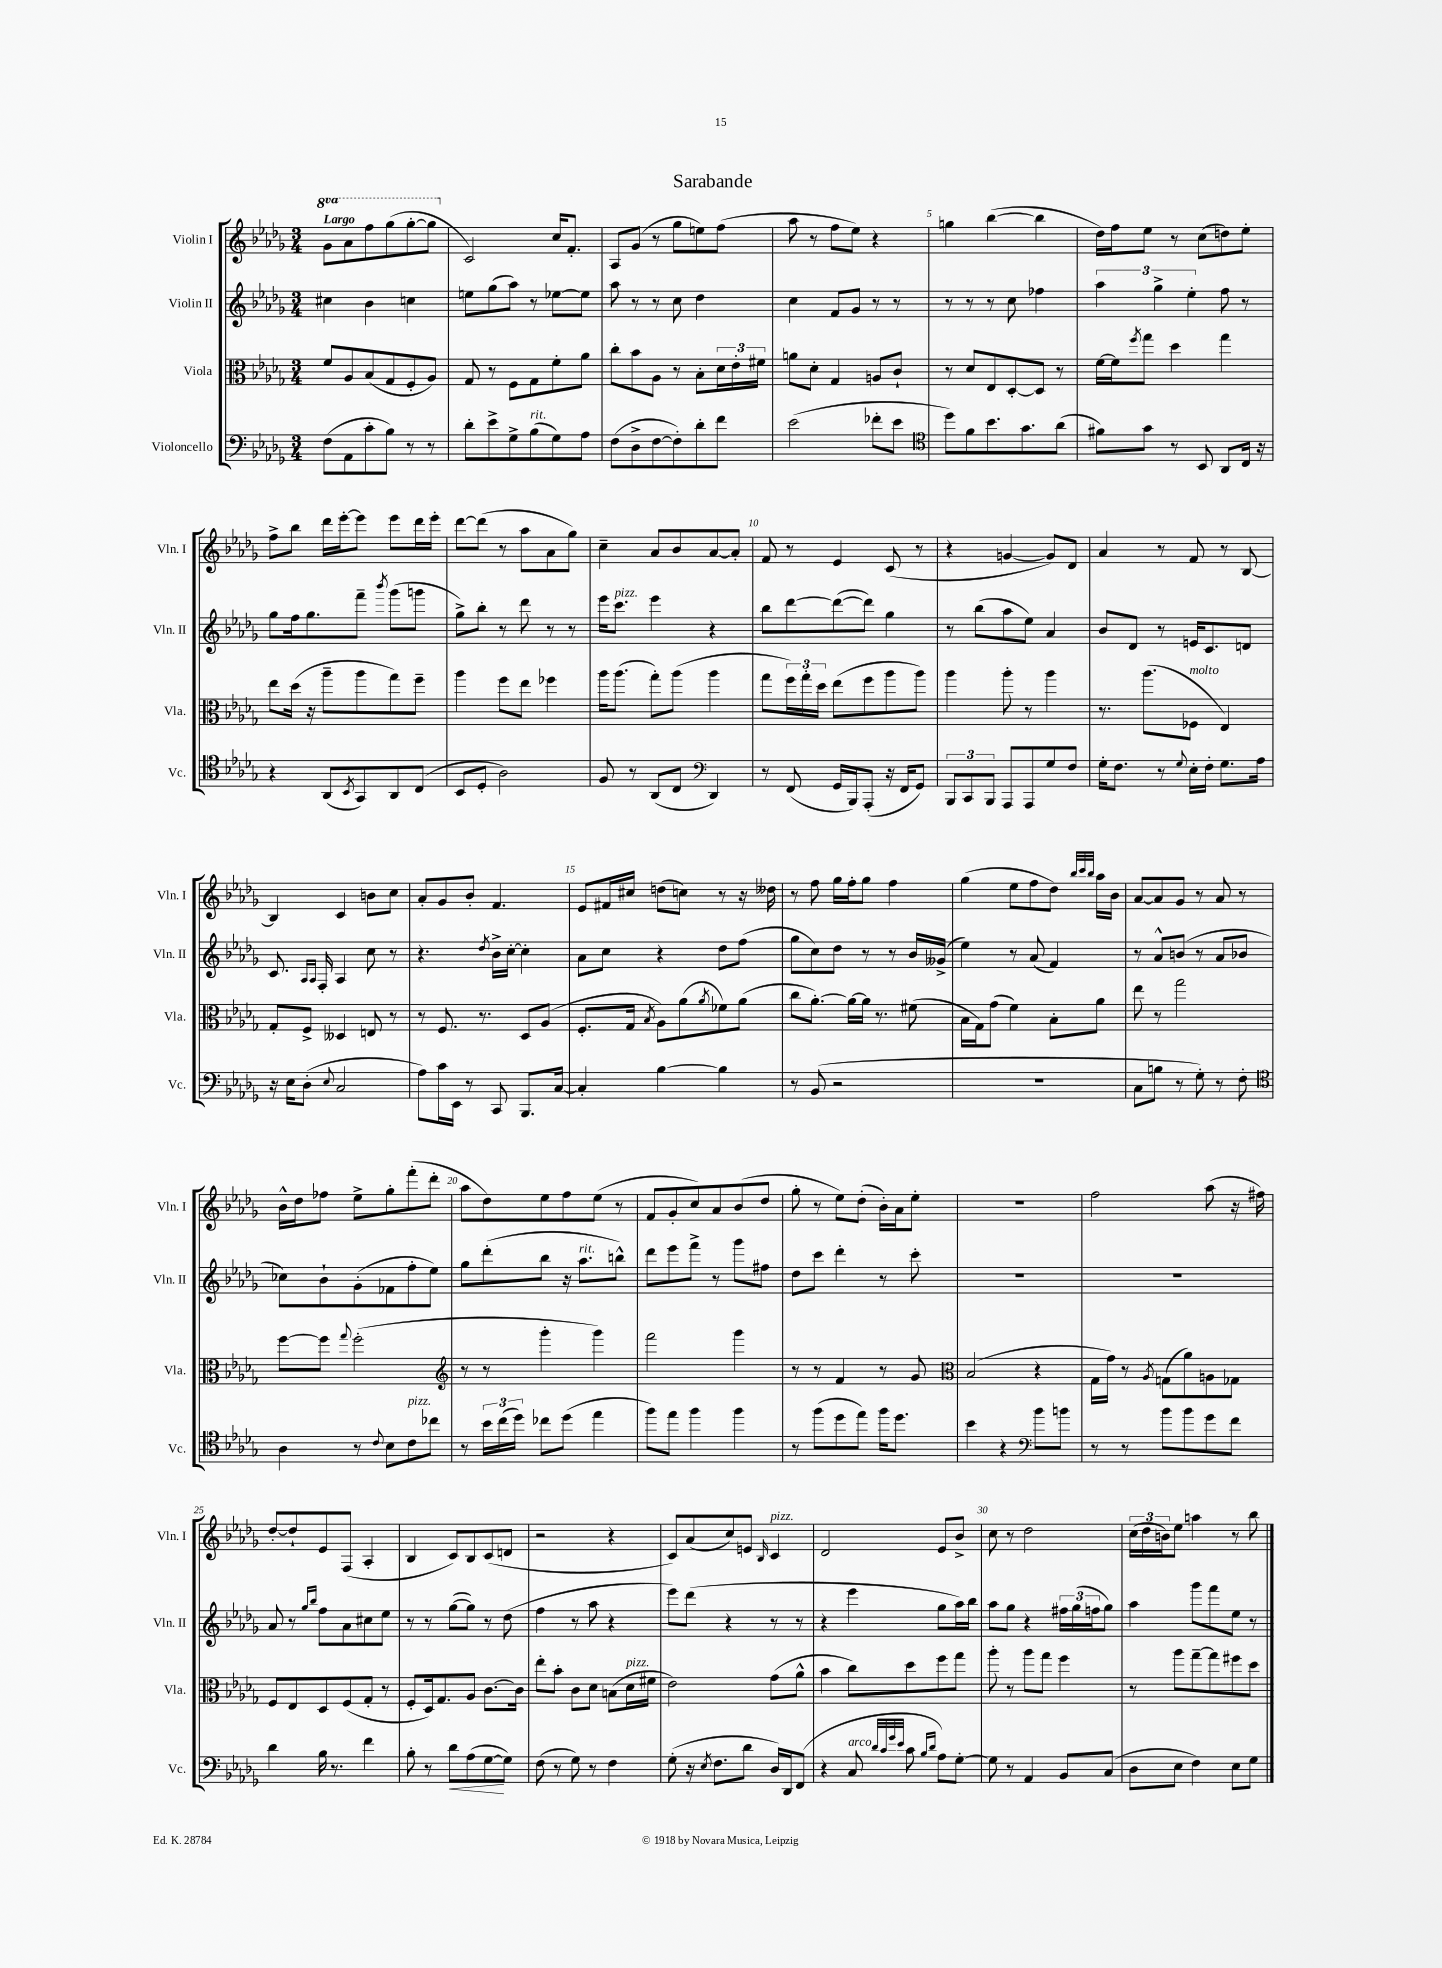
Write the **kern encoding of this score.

**kern	**kern	**kern	**kern
*staff4	*staff3	*staff2	*staff1
*clefF4	*clefC3	*clefG2	*clefG2
*k[b-e-a-d-g-]	*k[b-e-a-d-g-]	*k[b-e-a-d-g-]	*k[b-e-a-d-g-]
*M3/4	*M3/4	*M3/4	*M3/4
(8F\L	8f/L	4cc#\	8gg-\L
8AA-\	8A-/	.	8aa-\
8c'\	(8B-/	4b-\	8fff\
8B-\J)	8G-/	.	(8ggg-\
8r	8F'/	4cc\	[8ggg-'\
8r	8A-/J)	.	8ggg-\]J
=	=	=	=
8d-'\L	8G-/	8ee\L	2c/)
8e-^\	8r	(8gg-\	.
8G-^\	8F\L	8aa-\J)	.
(8B-\	8G-\	8r	.
8G-\)	8f'\	[8ee-\L	16cc/LK
.	.	.	8.f'/J
8A-\J	8a-\J	8ee-\]J	.
=	=	=	=
(8F\L	8cc'\L	8aa-\	8A-/L
8D-^\	8b-\	8r	(8g-/J
[8F\	8A-\J	8r	8r
8F'\])	8r	8cc\	8gg-\L
8d-'\	8B-'\L	4dd-\	8ee\)
8f\J	24d-\L	.	(8ff\J
.	24e-'\	.	.
.	24f#\JJ	.	.
=	=	=	=
(2e-\	8a\L	4cc\	8aa-\
.	8d-'\J	.	8r
.	4G-/	8f/L	8ff\L
.	.	8g-/J	8ee-\J)
8f-'\L	8A/L	8r	4r
8e-\J	8c`/J	8r	.
=	=	=	=
*clefC4	*	*	*
8dd-\L)	8r	8r	4gg\
8f\	8d-/L	8r	.
8.b-\	8E-/	8r	([4bb-\
.	[8D-'/	8cc\	.
8.g-\	.	.	.
.	8D-/]J	4ff-\	4bb-\]
(8a-\J	8r	.	.
=	=	=	=
8f#\L)	[16f\LL	6aa-\	16dd-\LL)
.	16f\]J	.	16ff\J
.	8qff/	.	.
8g-\J	8gg-\J	.	8ee-\J
.	.	6gg-^\	.
8r	4dd-\	.	8r
.	.	6ee-'\	.
8BB-/	.	.	(8cc\L
8AA-/L	4gg-\	8ff\	8dd\)
16C/Jk	.	8r	8ee-'\J
16r	.	.	.
=	=	=	=
4r	8ee-\L	8gg-\L	8ff^\L
.	(16dd-\Jk	16ff\k	8bb-\J
.	16r	8.gg-\	.
(8AA-/L	8aa-~\L	.	16ddd-\LL
.	.	.	[16eee-'\J
8qBB-/	.	.	.
8GG-/)	8aa-\	8fff~\J	8eee-\]J
.	.	8qbbb-/	.
8AA-/	8gg-\)	(8ggg-\L	8eee-\L
(8C/J	8ff~\J	8ggg\J	16ddd-\L
.	.	.	16eee-'\JJ
=	=	=	=
8BB-/L	4aa-\	8gg-^\L)	[8ddd-\L
8D-'/J	.	8bb-'\J	(8ddd-\]J
2A-\)	8ff\L	8r	8r
.	8ee-\J	8ddd-\	8aa-\L
.	4ff-\	8r	8a-\
.	.	8r	8gg-\J)
=	=	=	=
8F/	16aa-\LK	16eee-\LK	4cc~\
.	(8.aa-\J	8.ccc\J	.
8r	.	.	.
(8AA-/L	8gg-'\L)	4eee-\	8a-/L
8C/J	(8aa-\J	.	8b-/
*clefF4	*	*	*
4DD-/)	4aa-\	4r	[8a-/
.	.	.	8a-'/]J
=	=	=	=
8r	8gg-\L	8bb-\L	8f/
(8FF/	24ff\L)	[8ddd-\	8r
.	24gg-'\	.	.
.	24dd-\JJ	.	.
16GG-/LL	(8ee-\L	(8ddd-\_	4e-/
16BBB-/J)	.	.	.
(8AAA-'/J	8ff\	8ddd-\]J)	.
16r	8aa-\	4gg-\	(8c/
16FF/LK	.	.	.
8GG-/J)	8aa-\J)	.	8r
=	=	=	=
12BBB-/L	4aa-\	8r	4r
12CC/	.	.	.
.	.	(8bb-\L	.
12BBB-/J	.	.	.
8AAA-/L	8aa-'\	8aa-\	[4g/
8AAA-/	8r	8ee-\J)	.
8G-/	4aa-\	4a-/	8g/]L)
8F/J	.	.	8d-/J
=	=	=	=
16G-'\LK	8.r	8b-/L	4a-/
8.F\J	.	.	.
.	.	8d-/J	.
.	(8.aa-\L	.	.
8r	.	8r	8r
8qqG-/	.	.	.
16E-'\LL	8F-\J	16e/LK	8f/
16F'\JJ	.	8.c/	.
8.G-\L	4E-/)	.	8r
.	.	8d/J	[8B-/
16A-\Jk	.	.	.
=	=	=	=
16r	8G-'/L	8.c/	4B-/]
16E-\LK	.	.	.
(8D-'\J	8F^/J	.	.
.	.	16qqA-/LL	.
.	.	16qqA-/JJ	.
.	.	16F'/	.
8qqE-/	.	.	.
2C/	4D--/	4A-/	4c/
.	8E/	8cc\	8b\L
.	8r	8r	8cc\J
=	=	=	=
8A-\L)	8r	4.r	8a-'/L
16c\L	8.F/	.	8g-/
16EE-\JJ	.	.	.
8r	.	.	8b-'/J
.	8.r	.	.
.	.	8qdd-/	.
8CC/	.	16b-^\LL	4.f/
.	.	[16cc'\JJ	.
8.BBB-/L	8D-/L	4cc'\]	.
.	(8A-/J	.	.
[16C/Jk	.	.	.
=	=	=	=
4C'/]	8.F'/L	8a-\L	8e-/L
.	.	8cc\J	16f#/L
.	16G-/Jk	.	16cc#/JJ
.	8qB-/	.	.
[4B-\	8A-\L)	4r	(8dd\L
.	(8a-\	.	8cc\J)
.	8qa-/	.	.
4B-\]	8f-\)	8dd-\L	8r
.	(8a-\J	(8ff\J	16r
.	.	.	16dd--\
=	=	=	=
8r	8cc\L	8gg-\L	8r
(8BB-/	[8.a-'\J)	8cc\)	8ff\
2r	.	8dd-\J	16gg-\LL
.	16a-\_LL	.	16ff'\J
.	16a-\]JJ	8r	8gg-\J
.	8.r	.	.
.	.	8r	4ff\
.	(8f#\	16b-/LL	.
.	.	(16g--^/JJ	.
=	=	=	=
2.r	16B-\LL	4ee-\)	(4gg-\
.	16G-\J)	.	.
.	(8g-\J	.	.
.	4f\)	8r	8ee-\L
.	.	(8a-/	8ff\
.	8B-'\L	4f/)	8dd-\J)
.	.	.	32qqbb-/LLL
.	.	.	32qqccc/
.	.	.	32qqbb-/JJJ
.	8a-\J	.	16aa-\LL
.	.	.	16b-\JJ
=	=	=	=
8C\L	8ee-\	8r	[8a-/L
8B\J	8r	8a-^^/L	8a-/]
8r	2gg-\	(8b/J	8g-/J
8G-'\)	.	8r	8r
8r	.	8a-/L	8a-/
8F'\	.	8b-/J	8r
=	=	=	=
*clefC4	*	*	*
4A-\	[8ff\L	8cc-\L)	16b-^^\LL
.	.	.	16dd-\J
.	8ff\]J	8b-`\	8ff-\J
.	8qqgg-/	.	.
8r	(2ff'\	(8g-'\	8ee-^\L
8qqc/	.	.	.
8B-\L	.	8f-\	8gg-'\
8c\	.	8ff'\	(8fff'\
8cc-\J	.	8ee-\J)	8ddd-'\J
=	=	=	=
*	*clefG2	*	*
8r	8r	8gg-\L	8aa-\L
24b-\LL	8r	(8ddd-'\	8dd-\)
(24cc\	.	.	.
24dd-\JJ)	.	.	.
8cc-\L	4ggg-'\	8bb-\J	8ee-\
(8dd-\J	.	16r	8ff\
.	.	8.aa-\L	.
4ee-\	4ggg-\)	.	(8ee-\J
.	.	8bb^^\J)	8r
=	=	=	=
8ff\L)	2fff\	8ddd-\L	8f/L
8ee-\J	.	8eee-\	8g-'/
4ff\	.	8fff^\J	8cc/)
.	.	8r	8a-/
4ff\	4ggg-\	8ggg-\L	(8b-/
.	.	8ff#\J	8dd-/J
=	=	=	=
8r	8r	8dd-\L	8gg-'\
(8ff\L	8r	8ccc\J	8r
8dd-\	4f/	4ddd-'\	8ee-\L)
8ee-\J)	.	.	(8dd-'\J
16ff\LK	8r	8r	16b-'\LL)
8.dd-\J	.	.	16a-\J
.	8g-/	8ccc'\	8ee-'\J
=	=	=	=
*	*clefC3	*	*
4b-\	(2B-/	2.r	2.r
4r	.	.	.
*clefF4	*	*	*
8b-\L	4r	.	.
8b\J	.	.	.
=	=	=	=
8r	16G-\LL	2.r	2ff\
.	16g-\JJ)	.	.
8r	8r	.	.
.	8qA-/	.	.
8b-\L	(8G\L	.	.
8b-\	8a-\)	.	.
8g-\	8A\	.	(8aa-\
8f\J	8G-\J	.	16r
.	.	.	16ff#\)
=	=	=	=
4d-\	8F/L	8a-/	[8dd-'/L
.	8E-/	8r	8dd-`/]
.	.	16qqgg-/LL	.
.	.	16qqbb-/JJ	.
16B-\	8D-/	8ff\L	8e-/
8.r	.	.	.
.	(8F/	8a-\	(8F/J
4f\	8G-'/J	8cc#\	4A-'/
.	8r	8ee-\J	.
=	=	=	=
8B-'\	8F'/L	8r	4B-/
8r	16D-/k)	8r	.
.	8.G-/	.	.
8d-\L	.	([8gg-\L	8c/L)
(8A-\	8A-/J	8gg-\]J)	8B-/
[8G-\	[8.c\L	8r	(8c/
8G-\]J)	.	(8dd-\	8d/J
.	16c\]Jk	.	.
=	=	=	=
(8F\	8ee-'\L	4ff\	2r
8r	8b-'\J	.	.
8G-\)	8c\L	8r	.
8r	8d-\J	8aa-\	.
4F\	(8B\L	4r	4r
.	16d-\L	.	.
.	16f#\JJ	.	.
=	=	=	=
(8G-'\	2e-\)	8eee-\L)	8c/L)
16r	.	(8ddd-\J	(8a-/
8qE-/	.	.	.
8.F\L	.	.	.
.	.	4r	8cc/)
8d-\J	.	.	8e/J
.	.	.	16qqB-/
16D-/LL)	(8g-\L	8r	4c/
16DD-/J	.	.	.
(8FF/J	8a-^^\J	8r	.
=	=	=	=
4r	4b-\	4r	2d-/
8C/	8cc\L)	4eee-\	.
32qqd-/LLL	.	.	.
32qqc/	.	.	.
32qqg-/	.	.	.
32qqe-/JJJ	.	.	.
8c\	8dd-\	.	.
16qqB-/LL	.	.	.
16qqd-/JJ	.	.	.
8A-\L)	8ff\	8gg-\L	8e-/L
[8G-'\J	8gg-\J	16aa-\L)	8b-^/J
.	.	16bb-\JJ	.
=	=	=	=
8G-\]	8aa-'\	8aa-\L	8cc\
8r	8r	8gg-\J	8r
4AA-/	8aa-\L	4r	2dd-\
.	8gg-\J	.	.
8BB-/L	4ff\	24ff#\LL	.
.	.	(24gg-\	.
.	.	24ff\J	.
(8C/J	.	8gg-\J)	.
=	=	=	=
8D-\L	8r	4aa-\	(24cc\LL
.	.	.	24dd-\
.	.	.	24b\J)
8E-\J	8aa-\L	.	8ee-\J
4F\)	[8gg-~\	8ggg-\L	4aa\
.	8gg-\]	8fff\	.
8E-\L	8ff#\	8ee-\J	8r
8G-\J	8dd-\J	8r	8bb-\
==	==	==	==
*-	*-	*-	*-
